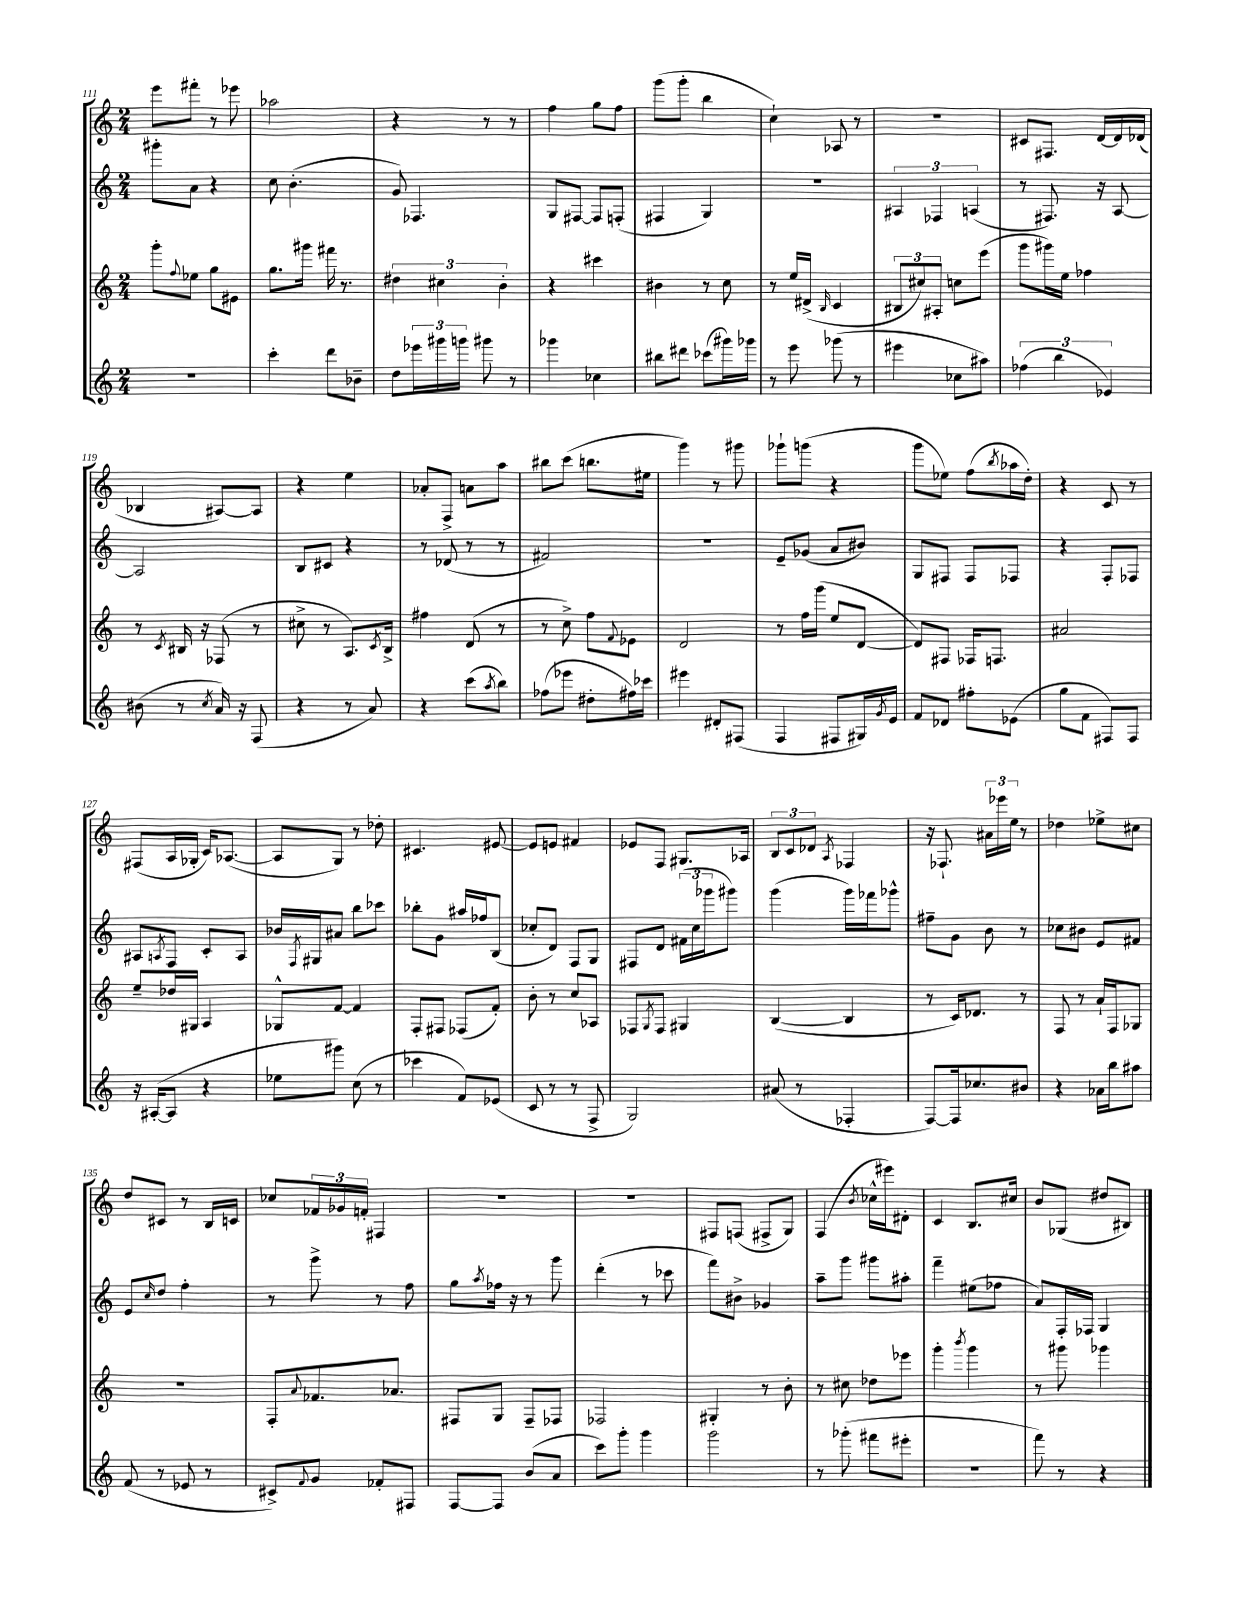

**kern	**kern	**kern	**kern
*staff4	*staff3	*staff2	*staff1
*clefG2	*clefG2	*clefG2	*clefG2
*k[]	*k[]	*k[]	*k[]
*M2/4	*M2/4	*M2/4	*M2/4
2r	8ggg'\L	8ggg#'\L	8eee\L
.	8qqff/	.	.
.	8ee-\J	8a\J	8fff#'\J
.	8gg\L	4r	8r
.	8e#\J	.	8eee-\
=	=	=	=
4ccc'\	8.gg\L	8cc\	2aa-\
.	.	(4.b'\	.
.	16ggg#\Jk	.	.
8ddd\L	16fff#\	.	.
.	8.r	.	.
8b-~\J	.	.	.
=	=	=	=
8dd\L	6dd#\	8g/)	4r
24eee-\L	.	4.F-/	.
24ggg#\	6cc#\	.	.
24ggg\JJ	.	.	.
8ggg#\	.	.	8r
.	6b'\	.	.
8r	.	.	8r
=	=	=	=
4ggg-\	4r	8G/L	4ff\
.	.	[8F#/J	.
4cc-\	4ccc#\	8F#/]L	8gg\L
.	.	(8F'/J	8ff\J
=	=	=	=
8bb#\L	4b#\	4F#/	(8ggg\L
8ddd#\J	.	.	8ggg'\J
(8ccc-\L	8r	4G/)	4bb\
16ggg#\L)	8cc\	.	.
16ggg-\JJ	.	.	.
=	=	=	=
8r	8r	2r	4cc`\)
8eee\	16ee/LL	.	.
.	(16d#^/JJ	.	.
.	16qqB/	.	.
(8ggg-\	4c/	.	8A-/
8r	.	.	8r
=	=	=	=
4eee#\	12B#/L	6A#/	2r
.	12cc#/)	.	.
.	12A#'/J	6F-/	.
8cc-\L	8cc\L	.	.
.	.	(6A/	.
8aa#\J)	(8eee\J	.	.
=	=	=	=
(6ff-\	8ggg\L	8r	8c#/L
.	16ggg#\L)	8.F#/)	8.F#/J
6bb\	.	.	.
.	16ee\JJ	.	.
.	4ff-\	.	.
.	.	16r	[16d/LL
6e-/)	.	.	.
.	.	[8A/	16d/]
.	.	.	(16d-/JJ
=	=	=	=
(8b#\	8r	2A/]	4B-/
.	8qc/	.	.
8r	16B#/	.	.
.	16r	.	.
8qcc/	.	.	.
16a/)	(8F-/	.	[8A#/L)
16r	.	.	.
(8F/	8r	.	8A#/]J
=	=	=	=
4r	8cc#^\	8B/L	4r
.	8r	8c#/J	.
8r	8.A/L)	4r	4ee\
8a/)	.	.	.
.	8qc/	.	.
.	16B^/Jk	.	.
=	=	=	=
4r	4ff#\	8r	8a-'/L
.	.	(8d-/	8F^/J
(8ccc\L	(8d/	8r	8a\L
8qaa/	.	.	.
8bb\J)	8r	8r	8aa\J
=	=	=	=
(8ff-\L	8r	2f#/)	8bb#\L
8eee-\J	8cc^\)	.	(8ccc\J
8dd#'\L	8ff\L	.	8.bb\L
.	8qqf/	.	.
16ff#\L)	8e-\J	.	.
16ccc-\JJ	.	.	16ee#\Jk
=	=	=	=
4eee#\	2d/	2r	4ggg\)
8d#'/L	.	.	8r
(8F#/J	.	.	8ggg#\
=	=	=	=
4F/	8r	8e~/L	8ggg-`\L
.	16ff\LL	(8g-/J	(8ggg\J
.	(16ggg\JJ	.	.
8F#/L	8ee/L	8a/L	4r
16G#/L)	[8d/J	8b#/J)	.
8qg/	.	.	.
16e/JJ	.	.	.
=	=	=	=
8f/L	8d/]L)	8G/L	8ggg\L
8d-/J	8F#/J	8F#/J	8ee-\J)
8ff#'\L	16F-/LK	8F#/L	(8ff\L
.	8.F/J	.	.
.	.	.	8qbb/
(8e-\J	.	8F-/J	16aa-\L
.	.	.	16dd'\JJ)
=	=	=	=
8gg\L	2a#/	4r	4r
8f\J	.	.	.
8F#/L)	.	8F'/L	8c/
8F#/J	.	8F-/J	8r
=	=	=	=
16r	8ee~/L	8A#/L	(8F#/L
([16A#'/LK	.	.	.
.	.	8qA/	.
8A#/]J	16dd-/L	8F/J	16A/L
.	16G#/JJ	.	16G-'/JJ
4r	4A/	8c'/L	16c/LK)
.	.	.	([8.A-/J
.	.	8A/J	.
=	=	=	=
8ee-\L	8G-^^/L	16b-/LL	8A-/]L
.	.	8qF/	.
.	.	16G#/J	.
8ggg#\J)	[8f/J	8a#/J	8G/J)
(8cc\	4f/]	8bb\L	8r
8r	.	8ccc-\J	8dd-'\
=	=	=	=
4ccc-\	8F'/L	8bb-'\L	4.c#/
.	8F#/J	8g\J	.
8f/L)	(8F-/L	16aa#/LL	.
.	.	16ff-/J	.
(8e-/J	8f'/J)	(8B/J	[8e#/
=	=	=	=
8c/	8b'\	8cc-'/L	8e#/]L
8r	8r	8d/J)	8e/J
8r	8cc/L	8F/L	4f#/
8F^/	8A-/J	8G/J	.
=	=	=	=
2G/)	8F-/L	8F#/L	8e-/L
.	8qG/	.	.
.	8F-/J	8d/J	8F/J
.	4G#/	(24f#\LL	8.G#/L
.	.	24cc\	.
.	.	24ggg-\J	.
.	.	8ggg#\J)	.
.	.	.	16A-/Jk
=	=	=	=
(8a#/	([4B/	(4ggg\	12B/L
.	.	.	12c/
8r	.	.	.
.	.	.	12d-/J
.	.	.	8qA/
4F-'/	4B/]	16ggg\LL)	4F-/
.	.	16fff-\J	.
.	.	8ggg-^^\J	.
=	=	=	=
[8F/L)	8r	8ff#~\L	16r
.	.	.	8.F-`/
16F/]k	16c/LK)	8g\J	.
8.cc-/	8.d-/J	.	.
.	.	8b\	24a#\LL
.	.	.	24eee-\
.	.	.	24ee\JJ
8b#/J	8r	8r	8r
=	=	=	=
4r	8F/	8cc-\L	4dd-\
.	8r	8b#\J	.
16a-\LL	16a`/LL	8e/L	8ee-^\L
16bb\J	16F/J	.	.
8aa#\J	8G-/J	8f#/J	8cc#\J
=	=	=	=
(8f/	2r	8e/L	8dd/L
.	.	16qqcc/	.
8r	.	8dd/J	8c#/J
8e-/	.	4ff'\	8r
8r	.	.	16B/LL
.	.	.	16c/JJ
=	=	=	=
8c#^/L)	8F'/L	8r	8cc-/L
8qqf/	8qqa/	.	.
8g/J	8.f-/	8ggg^\	24f-/L
.	.	.	24g-/
.	.	.	24f'/JJ
8f-'/L	.	8r	4F#/
.	8.a-/J	.	.
8F#/J	.	8ff\	.
=	=	=	=
[8F/L	8F#/L	8gg\L	2r
.	.	8qaa/	.
8F/]J	8G/J	16ff-\Jk	.
.	.	16r	.
(8b/L	8F#~/L	8r	.
8a/J	8F-/J	8ggg\	.
=	=	=	=
8ccc\L)	2F-/	(4ddd'\	2r
8ggg'\J	.	.	.
4ggg\	.	8r	.
.	.	8ccc-\	.
=	=	=	=
2ggg\	4G#'/	8fff\L)	8F#/L
.	.	8b#^\J	(8F/J
.	8r	4g-/	8F#^/L
.	8b'\	.	8G/J)
=	=	=	=
8r	8r	8aa~\L	(4F/
(8ggg-'\	8cc#\	8ggg\J	.
.	.	.	8qb/
8fff#\L	8dd-\L	8ggg#\L	16cc-^^\LL
.	.	.	16eee#\J)
8eee#'\J	8eee-\J	8aa#'\J	8d#'\J
=	=	=	=
2r	4ggg'\	4fff~\	4c/
.	8qbbb/	.	.
.	4ggg\	(8ee#\L	8.B/L
.	.	8ff-\J	.
.	.	.	16cc#/Jk
=	=	=	=
8fff\)	8r	8a/L)	8b/L
8r	8ggg#\	16F'/L	(8G-/J
.	.	16F-/JJ	.
4r	4ggg-\	4G/	8dd#/L
.	.	.	8B#/J)
==	==	==	==
*-	*-	*-	*-
